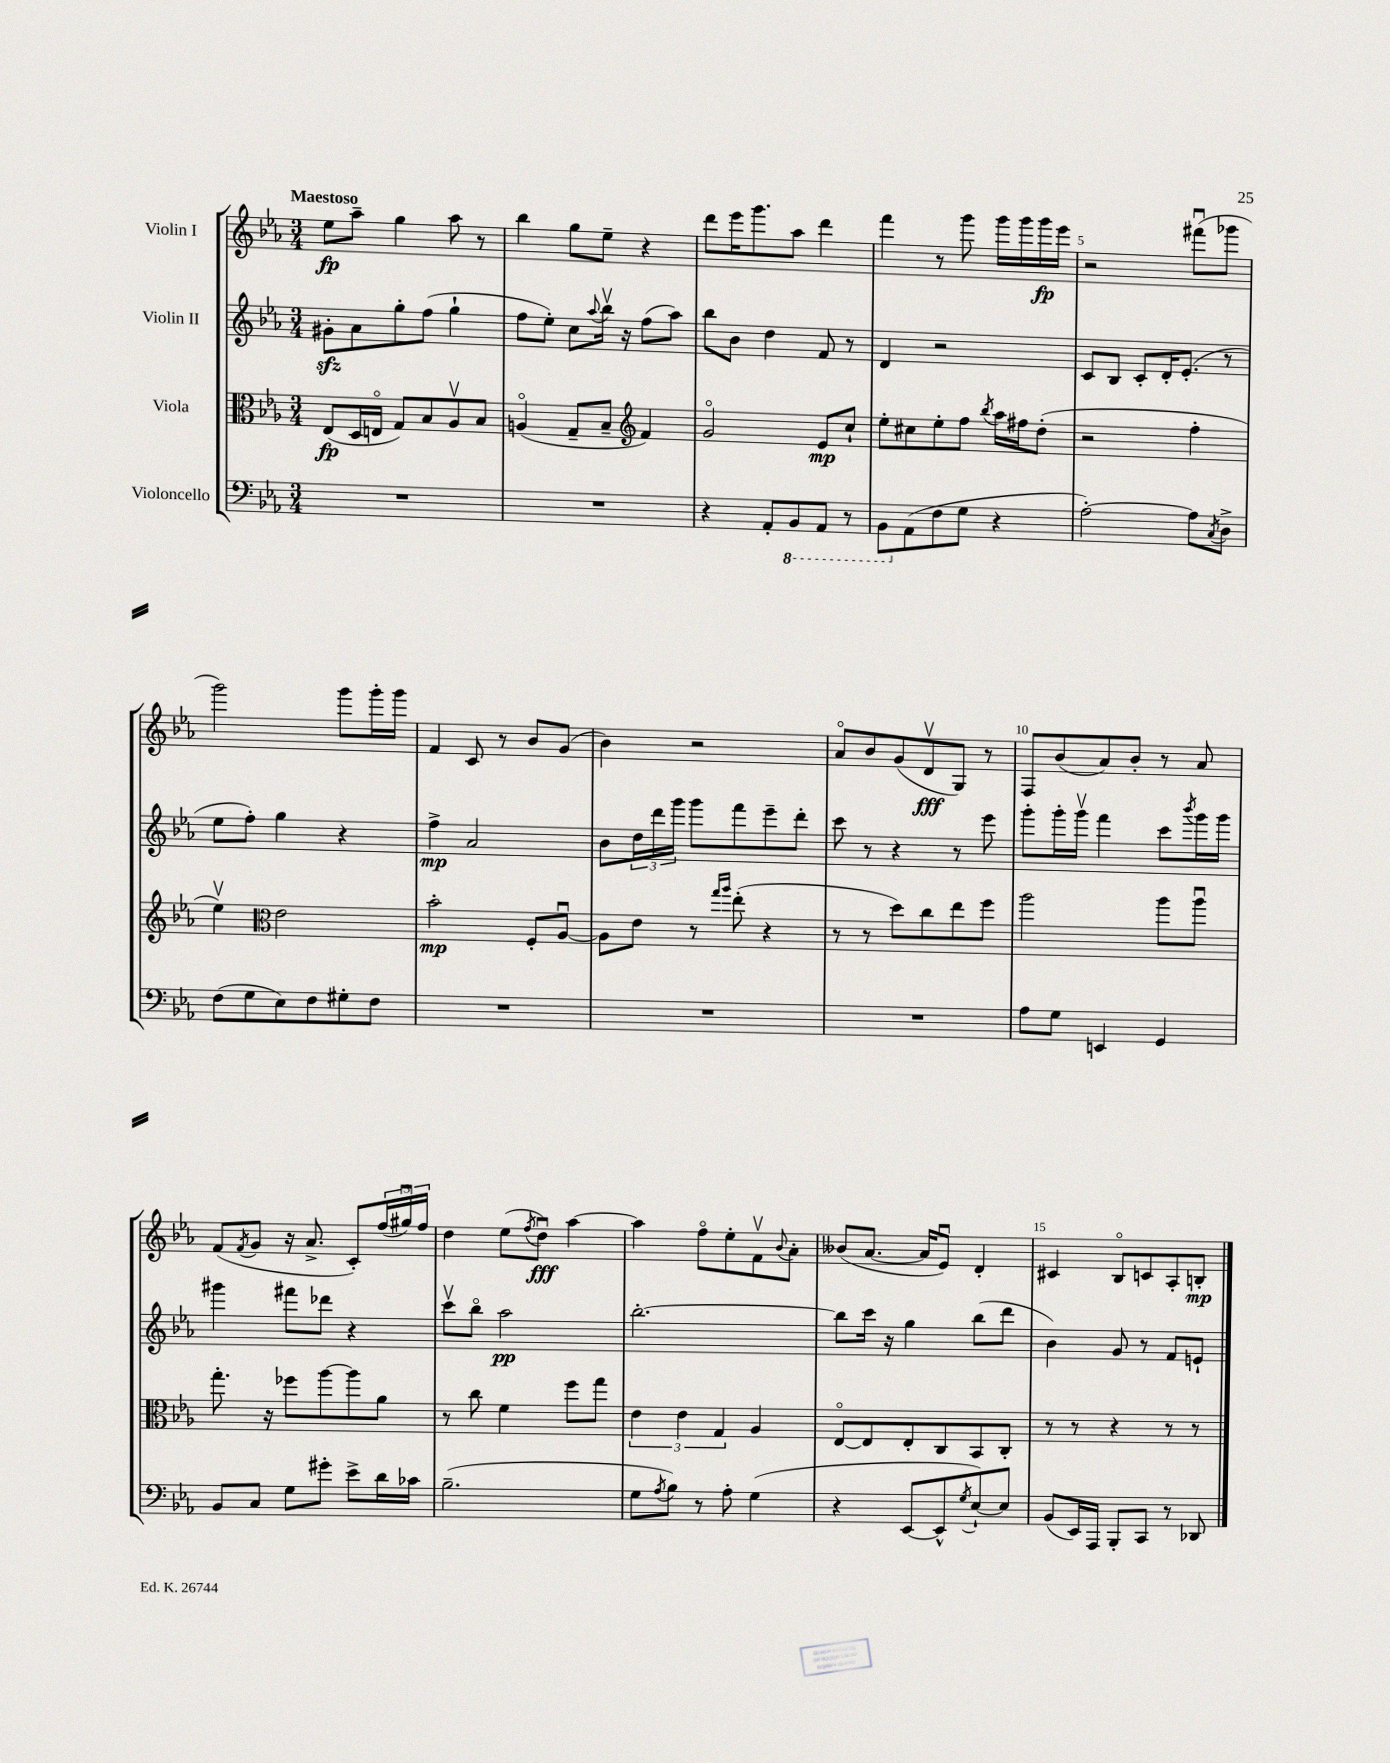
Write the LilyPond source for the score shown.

<<
\new StaffGroup <<
\new Staff = "s0" \with { instrumentName = "Violin I" } {
    \clef treble \key ees \major \numericTimeSignature \time 3/4 \tempo "Maestoso"
    ees''8\fp aes''8-- g''4 aes''8 r8 |
    bes''4 g''8 ees''8-- r4 |
    d'''8 ees'''16 g'''8. aes''8 d'''4 |
    f'''4 r8 g'''8 g'''16 g'''16 g'''16\fp ees'''16 |
    r2 fis'''8\downbow( ges'''8 |
    g'''2) g'''8 g'''16-. g'''16 |
    f'4 c'8 r8 bes'8 g'8( |
    bes'4) r2 |
    aes'8\flageolet bes'8 g'8( d'8\upbow\fff g8) r8 |
    f8 bes'8( aes'8) bes'8-. r8 aes'8 |
    f'8( \acciaccatura { f'8 } g'8 r16 aes'8.-> c'8-.) \tuplet 3/2 { f''16( gis''16\downbow) f''16 } |
    d''4 ees''8( \acciaccatura { f''8 } d''8\downbow\fff) aes''4~ |
    aes''4 f''8\flageolet ees''8-. f'8\upbow \appoggiatura { bes'8 } aes'8-. |
    beses'8( aes'8.~ aes'16 ees'8\downbow) d'4-. |
    cis'4 bes8\flageolet c'8 aes8-. b8-.\mp \bar "|." |
}
\new Staff = "s1" \with { instrumentName = "Violin II" } {
    \clef treble \key ees \major \numericTimeSignature \time 3/4
    gis'8-.\sfz aes'8 g''8-. f''8( g''4-! |
    f''8 ees''8-.) c''8 \appoggiatura { aes''8 } bes''16\upbow r16 f''8( aes''8) |
    bes''8 bes'8 d''4 f'8 r8 |
    d'4 r2 |
    c'8 bes8 c'8-. d'16-. ees'8.-.( r8 |
    ees''8 f''8-.) g''4 r4 |
    f''4->\mp aes'2 |
    bes'8 \tuplet 3/2 { d''16 d'''16 g'''16 } g'''8 f'''8 ees'''8-- d'''8-. |
    c'''8 r8 r4 r8 ees'''8 |
    g'''8-. g'''16-. g'''16\upbow f'''4 c'''8 \acciaccatura { bes'''8 } g'''16 g'''16 |
    gis'''4 fis'''8 des'''8 r4 |
    c'''8\upbow bes''8\flageolet aes''2\pp |
    bes''2.~-. |
    bes''8 c'''16 r16 g''4 bes''8( d'''8 |
    bes'4) g'8 r8 f'8 e'8-! \bar "|." |
}
\new Staff = "s2" \with { instrumentName = "Viola" } {
    \clef alto \key ees \major \numericTimeSignature \time 3/4
    ees8\fp( d16 e16\flageolet g8) bes8 aes8\upbow bes8 |
    a4\flageolet( g8-- bes8-- \clef treble f'4) |
    g'2\flageolet ees'8\mp c''8-! |
    ees''8-. cis''8 ees''8-. f''8 \acciaccatura { bes''8 } aes''16 fis''16 d''8-.( |
    r2 f''4-. |
    ees''4\upbow) \clef alto ees'2 |
    bes'2-.\mp f8-. aes8~\downbow |
    aes8 ees'8 r8 \grace { g''16 aes''16 } ees''8-.( r4 |
    r8 r8 d''8) c''8 ees''8 f''8 |
    aes''2 aes''8 aes''8\downbow |
    g''8.-. r16 fes''8 aes''8~ aes''8 aes'8 |
    r8 c''8 f'4 f''8 g''8 |
    \tuplet 3/2 { ees'4 ees'4 g4 } aes4 |
    ees8~\flageolet ees8 ees8-. c8 bes,8 c8-. |
    r8 r8 r4 r8 r8 \bar "|." |
}
\new Staff = "s3" \with { instrumentName = "Violoncello" } {
    \clef bass \key ees \major \numericTimeSignature \time 3/4
    R2. |
    R2. |
    r4 aes,8-. \ottava #-1 bes,,8 aes,,8 r8 |
    bes,,8 \ottava #0 aes,8( f8 g8 r4 |
    aes2~-.) aes8 \acciaccatura { c8 } d8-> |
    f8( g8 ees8) f8 gis8-. f8 |
    R2. |
    R2. |
    R2. |
    aes8 g8 e,4 g,4 |
    bes,8 c8 g8 gis'8-. ees'8-> d'16 ces'16 |
    bes2.--( |
    g8 \acciaccatura { aes8 } bes8) r8 aes8-. g4( |
    r4 ees,8~ ees,8-^ \acciaccatura { g8 } ees8~-!) ees8 |
    bes,8( ees,16) aes,,16 bes,,8-. c,8 r8 des,8 \bar "|." |
}
>>
>>
\layout { \context { \Score \override BarNumber.break-visibility = ##(#f #t #t) barNumberVisibility = #(every-nth-bar-number-visible 5) } }
